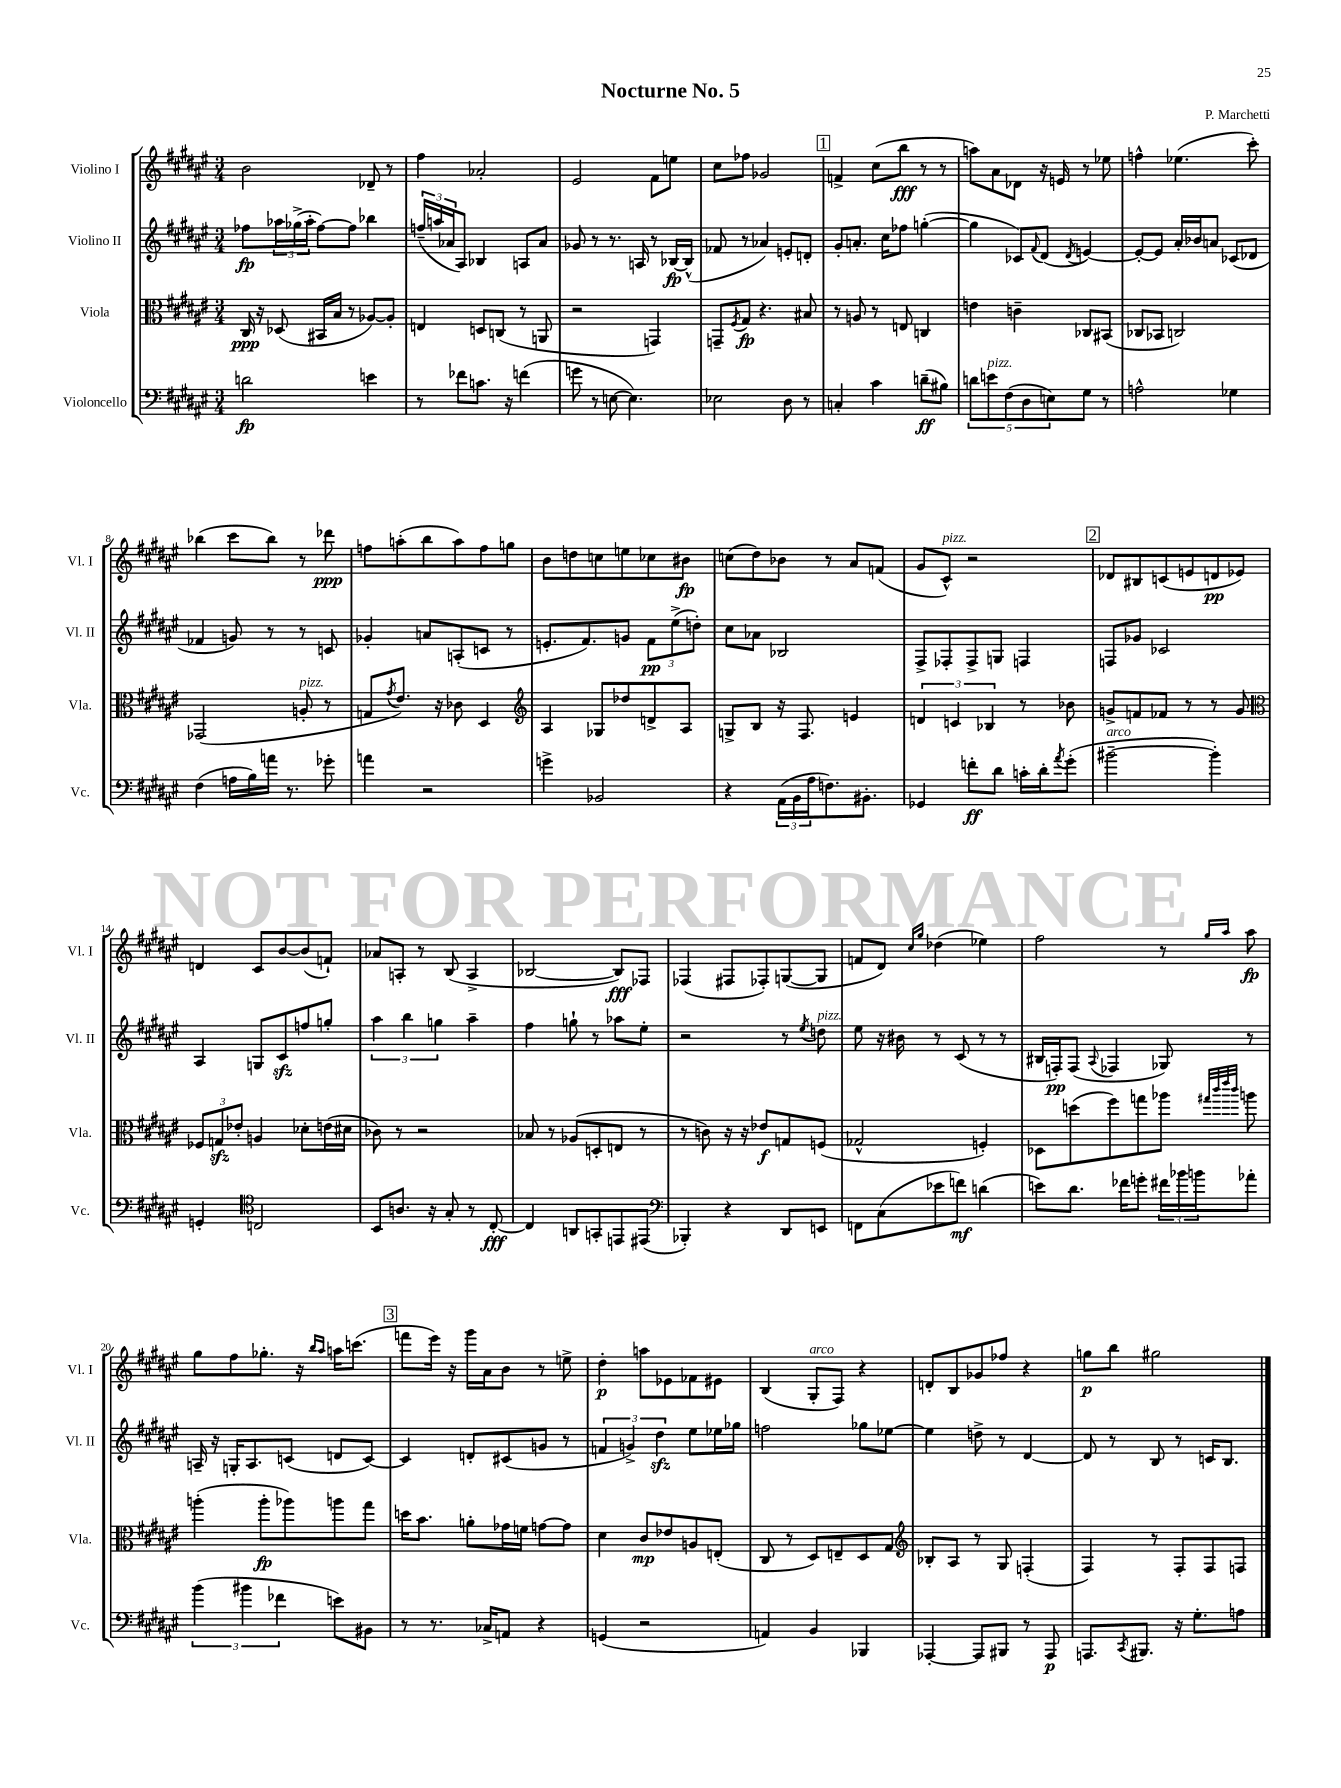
\header { title = "Nocturne No. 5" composer = "P. Marchetti" }
<<
\new StaffGroup <<
\new Staff = "s0" \with { instrumentName = "Violino I" shortInstrumentName = "Vl. I" } {
    \clef treble \key fis \major \numericTimeSignature \time 3/4
    b'2 des'8-- r8 |
    fis''4 aes'2-. |
    eis'2 fis'8 e''8 |
    cis''8 fes''8 ges'2 |
    \mark \markup { \box "1" } f'4-> cis''8( b''8\fff r8 r8 |
    a''8) ais'8 des'8 r16 e'16 r8 ees''8 |
    f''4-^ ees''4.( cis'''8-.) |
    bes''4( cis'''8 bes''8) r8 des'''8\ppp |
    f''8 a''8-.( b''8 a''8) f''8 g''8 |
    b'8 d''8 c''8 e''8 ces''8 bis'8\fp |
    c''8( dis''8) bes'8 r8 ais'8 f'8( |
    gis'8 cis'8-^^\markup { \italic "pizz." }) r2 |
    \mark \markup { \box "2" } des'8 bis8 c'8( e'8 d'8\pp ees'8) |
    d'4 cis'8 b'8~ b'8( f'8-!) |
    aes'8 a8-. r8 b8( a4-> |
    bes2~ bes8\fff) fes8 |
    fes4( fis8 fes8-.) g8~( g8 |
    f'8 dis'8) \grace { cis''16 gis''16 } des''4( ees''4) |
    fis''2 r8 \grace { gis''16 ais''16 } ais''8\fp |
    gis''8 fis''8 ges''8.-. r16 \grace { b''16 ais''16 } a''16 c'''8.( |
    \mark \markup { \box "3" } f'''8 eis'''16) r16 gis'''16 ais'16 b'8 r8 e''8-> |
    dis''4-.\p a''8 ees'8 fes'8 eis'8 |
    b4( gis8-.^\markup { \italic "arco" } fis8) r4 |
    d'8-. b8 ges'8 fes''8 r4 |
    g''8\p b''8 gis''2 \bar "|." |
}
\new Staff = "s1" \with { instrumentName = "Violino II" shortInstrumentName = "Vl. II" } {
    \clef treble \key fis \major \numericTimeSignature \time 3/4
    fes''8\fp \tuplet 3/2 { aes''16 ges''16->( aes''16-. } fes''8~) fes''8 bes''4 |
    \tuplet 3/2 { f''16--( a''16 aes'16 } ais8) bes4 a8 aes'8 |
    ges'8 r8 r8. a16 r8 bes16~\fp bes16-^( |
    fes'8 r8 aes'4) e'8-. d'8-. |
    \mark \markup { \box "1" } gis'8-. a'8.-. cis''16 fes''8 g''4~-.( |
    g''4 ces'8) \appoggiatura { fis'8 } dis'8( \acciaccatura { dis'8 } e'4~) |
    e'8~-. e'8 ais'16-. bes'16 a'8 ces'8( des'8 |
    fes'4 g'8) r8 r8 c'8 |
    ges'4-. a'8 a8-.( c'8 r8 |
    e'8.-. fis'8.) g'8 \tuplet 3/2 { fis'8\pp eis''8->( d''8-.) } |
    cis''8 aes'8 bes2 |
    fis8-> fes8-. fes8-> g8 f4 |
    \mark \markup { \box "2" } f8 ges'8 ces'2 |
    ais4 g8 cis'8\sfz f''8 g''8-. |
    \tuplet 3/2 { ais''4 b''4 g''4 } ais''4-- |
    fis''4 g''8-! r8 aes''8 eis''8-. |
    r2 r8 \acciaccatura { eis''8 } d''8^\markup { \italic "pizz." } |
    eis''8 r16 bis'16 r8 cis'8( r8 r8 |
    bis16 f16-.\pp) f8( \appoggiatura { ais8 } fes4 ges8) r8 |
    a16-- r16 g16-. a8. c'8( d'8 c'8~) |
    \mark \markup { \box "3" } c'4 d'8-. cis'8( g'8 r8 |
    \tuplet 3/2 { f'4 g'4->) dis''4\sfz } eis''8 ees''16 ges''16 |
    f''2 ges''8 ees''8~ |
    ees''4 d''8-> r8 dis'4~ |
    dis'8 r8 b8 r8 c'16 b8. \bar "|." |
}
\new Staff = "s2" \with { instrumentName = "Viola" shortInstrumentName = "Vla." } {
    \clef alto \key fis \major \numericTimeSignature \time 3/4
    cis16\ppp r16 des8( bis,16 b16 r8 aes8~) aes8-. |
    e4 d8 c8( r8 a,8 |
    r2 g,4) |
    g,8-- \acciaccatura { fis8 } gis8\fp r4. bis8 |
    \mark \markup { \box "1" } r8 a8 r8 e8 c4 |
    e'4 c'4-- ces8 bis,8( |
    ces8 bes,8 c2) |
    ges,2( a8-.^\markup { \italic "pizz." } r8 |
    g8 \acciaccatura { gis'8 } eis'8.) r16 ces'8 dis4 |
    \clef treble ais4 ges8 des''8 d'8-> ais8 |
    g8-> b8 r16 fis8. e'4 |
    \tuplet 3/2 { d'4 c'4 bes4 } r8 bes'8 |
    \mark \markup { \box "2" } g'8-> f'8 fes'8 r8 r8 g'8 |
    \clef alto \tuplet 3/2 { fes8 g8\sfz ees'8-. } a4 des'8-. e'16( dis'16 |
    ces'8) r8 r2 |
    bes8 r8 aes8( d8-. e8 r8 |
    r8 c'8) r16 r16 ees'8\f g8 f8( |
    ges2-^ f4-.) |
    des8 d''8( fis''8) g''8 aes''8 \grace { gis''32 cis'''32 eis'''32 cis'''32 } a''8 |
    a''4-.( a''8-.\fp aes''8) a''8 gis''8 |
    \mark \markup { \box "3" } d''16 b'8. a'8-. ges'16 f'16 g'8~ g'8 |
    dis'4 cis'8\mp ees'8 a8 e8-.( |
    cis8 r8 dis8) e8-- dis8 gis8 |
    \clef treble bes8-. ais8 r8 gis8 f4-.( |
    fis4) r8 fis8-. fis8 f8 \bar "|." |
}
\new Staff = "s3" \with { instrumentName = "Violoncello" shortInstrumentName = "Vc." } {
    \clef bass \key fis \major \numericTimeSignature \time 3/4
    d'2\fp e'4 |
    r8 fes'8 c'8. r16 f'4( |
    g'8 r8 e8~ e4.) |
    ees2 dis8 r8 |
    \mark \markup { \box "1" } c4-. cis'4 d'8--\ff( bis8) |
    \tuplet 5/4 { d'8 e'8^\markup { \italic "pizz." } fis8( dis8 e8) } gis8 r8 |
    a2-^ ges4 |
    fis4( a16 b16) a'16 r8. ges'8-. |
    a'4 r2 |
    g'4-> bes,2 |
    r4 \tuplet 3/2 { ais,16( b,16 ais16 } f8.) bis,8.-. |
    ges,4 f'8-.\ff dis'8 c'16-. dis'16-. \acciaccatura { ais'8 } gis'8-.( |
    \mark \markup { \box "2" } bis'2~--^\markup { \italic "arco" } bis'4-.) |
    g,4-. \clef tenor c2 |
    b,8 a8. r16 gis8-. r8 cis8~-.\fff |
    cis4 a,8 g,8-. e,8 eis,8( |
    \clef bass bes,,4-.) r4 dis,8 e,8 |
    f,8 cis8( ees'8 f'8\mf) d'4( |
    e'8) dis'8. fes'16 g'8-. \tuplet 3/2 { fis'16 bes'16 b'16 } aes'8-. |
    \tuplet 3/2 { b'4( bis'4 fes'4 } e'8) bis,8 |
    \mark \markup { \box "3" } r8 r8. ces16-> a,8 r4 |
    g,4( r2 |
    a,4) b,4 bes,,4 |
    aes,,4~-. aes,,8 bis,,8 r8 aes,,8\p |
    a,,8. \acciaccatura { cis,8 } bis,,8. r16 gis8.-. a8 \bar "|." |
}
>>
>>
